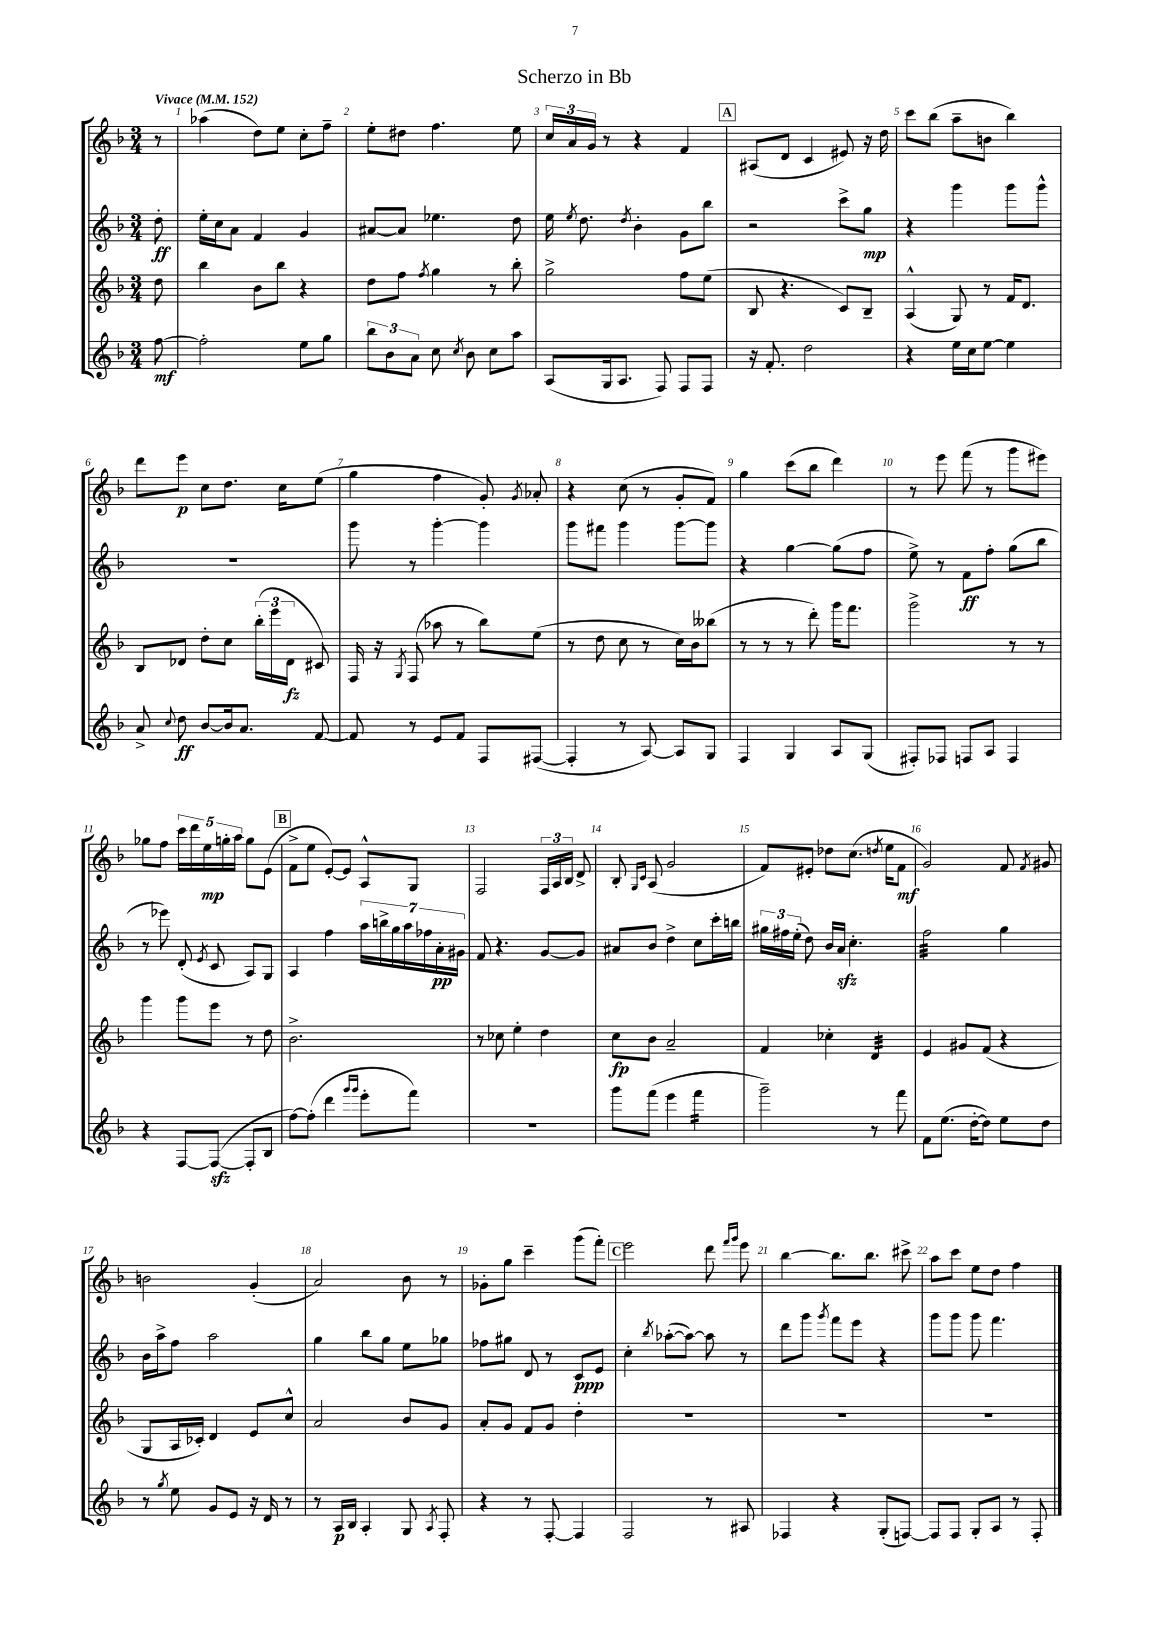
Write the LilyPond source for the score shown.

\header { title = "Scherzo in Bb" }
<<
\new StaffGroup <<
\new Staff = "s0" {
    \clef treble \key f \major \numericTimeSignature \time 3/4 \partial 8 \tempo "Vivace" 4 = 152
    \autoBeamOff r8 |
    aes''4( d''8[) e''8] c''8[-. f''8]-- |
    e''8[-. dis''8] f''4. e''8 |
    \tuplet 3/2 { c''16[ a'16 g'16] } r8 r4 f'4 |
    \mark \markup { \box "A" } ais8[( d'8] c'4 eis'8) r16 d''16 |
    c'''8[ bes''8]( a''8[-- b'8] bes''4) |
    d'''8[ e'''8]\p c''8[ d''8.] c''16[ e''8]( |
    g''4 f''4 g'8-.) \acciaccatura { g'8 } aes'8-. |
    r4 c''8( r8 g'8[-. f'8]) |
    g''4 c'''8[( bes''8] d'''4) |
    r8 e'''8 f'''8( r8 g'''8[ eis'''8]) |
    ges''8[ f''8] \tuplet 5/4 { c'''16[ d'''16 e''16\mp g''16-. a''16] } g''8[ e'8]( |
    \mark \markup { \box "B" } f'8[-> e''8] e'8[~-.) e'8] a8[-^ g8] |
    f2 \tuplet 3/2 { f16[ a16 bes16] } d'8-> |
    bes8-. \grace { g16[ c'16] } a8( g'2 |
    f'8[) eis'8]-. des''8[ c''8.]( \acciaccatura { d''8 } e''16[ f'8]\mf |
    g'2) f'8 \acciaccatura { f'8 } gis'8 |
    b'2 g'4-.( |
    a'2) bes'8 r8 |
    ges'8[-. g''8] c'''4-- g'''8[( f'''8]-.) |
    \mark \markup { \box "C" } e'''2 d'''8 \grace { f'''16[ g'''16] } e'''8 |
    bes''4~ bes''8.[ bes''8.] cis'''8-> |
    a''8[ c'''8] e''8[ d''8] f''4 \bar "|." |
}
\new Staff = "s1" {
    \clef treble \key f \major \numericTimeSignature \time 3/4 \partial 8
    \autoBeamOff d''8-.\ff |
    e''16[-. c''16 a'8] f'4 g'4 |
    ais'8[~ ais'8] ees''4. d''8 |
    e''16 \acciaccatura { e''8 } d''8. \acciaccatura { d''8 } bes'4-. g'8[ bes''8] |
    \mark \markup { \box "A" } r2 c'''8[-> g''8]\mp |
    r4 g'''4 g'''8[ g'''8]-^ |
    R2. |
    g'''8 r8 g'''4~-. g'''4 |
    g'''8[ fis'''8] g'''4 g'''8[~ g'''8] |
    r4 g''4~ g''8[( f''8] |
    e''8->) r8 f'8[\ff f''8]-. g''8[( bes''8] |
    r8 ees'''8) d'8-.( \acciaccatura { e'8 } c'8 a8[) g8] |
    \mark \markup { \box "B" } a4 f''4 \tuplet 7/4 { a''16[ b''16-> g''16 a''16 fes''16 a'16-.\pp gis'16] } |
    f'8 r4. g'8[~ g'8] |
    ais'8[ bes'8] d''4-> c''8[ c'''16-. b''16] |
    \tuplet 3/2 { gis''16[ fis''16 e''16]-.( } d''8) bes'16[ a'16]\sfz c''4.-. |
    f''2:32 g''4 |
    bes'16[ a''16-> f''8] a''2 |
    g''4 bes''8[ g''8] e''8[ ges''8] |
    fes''8[ gis''8] d'8 r8 c'8[\ppp e'8] |
    \mark \markup { \box "C" } c''4-. \acciaccatura { bes''8 } aes''8[~-.( aes''8]~) aes''8 r8 |
    d'''8[ g'''8] \acciaccatura { g'''8 } f'''8[ e'''8] r4 |
    g'''8[ g'''8] g'''8 f'''4. \bar "|." |
}
\new Staff = "s2" {
    \clef treble \key f \major \numericTimeSignature \time 3/4 \partial 8
    \autoBeamOff d''8 |
    bes''4 bes'8[ bes''8] r4 |
    d''8[ f''8] \acciaccatura { f''8 } g''4 r8 bes''8-. |
    g''2-> f''8[ e''8]( |
    \mark \markup { \box "A" } bes8 r4. c'8[) bes8]-- |
    a4-^( g8) r8 f'16[ d'8.] |
    bes8[ des'8] d''8[-. c''8] \tuplet 3/2 { bes''16[-.( e'''16 des'16]\fz } cis'8) |
    f16 r16 \acciaccatura { g8 } f8( aes''8 r8 bes''8[) e''8]( |
    r8 d''8 c''8 r8 c''16[) bes'16 beses''8]( |
    r8 r8 r8 d'''8-.) g'''16[ f'''8.] |
    g'''2-> r8 r8 |
    g'''4 g'''8[ e'''8] r8 d''8 |
    \mark \markup { \box "B" } bes'2.-> |
    r8 ces''8 e''4-. d''4 |
    c''8[\fp bes'8] a'2-- |
    f'4 ces''4-. d'4:32 |
    e'4 gis'8[ f'8]( r4 |
    g8[ a16 ces'16]-.) d'4 e'8[ c''8]-^ |
    a'2 bes'8[ g'8] |
    a'8[-. g'8] f'8[ g'8] d''4-. |
    \mark \markup { \box "C" } R2. |
    R2. |
    R2. \bar "|." |
}
\new Staff = "s3" {
    \clef treble \key f \major \numericTimeSignature \time 3/4 \partial 8
    \autoBeamOff f''8~\mf |
    f''2-. e''8[ g''8] |
    \tuplet 3/2 { bes''8[ bes'8 a'8] } c''8 \acciaccatura { c''8 } bes'8 c''8[ a''8] |
    a8[( g16 a8.] f8) f8[ f8] |
    \mark \markup { \box "A" } r16 f'8.-. d''2 |
    r4 e''16[ c''16 e''8]~ e''4 |
    a'8-> \appoggiatura { c''8 } d''8\ff bes'8[~ bes'16 a'8.] f'8~ |
    f'8 r8 e'8[ f'8] f8[ fis8]~( |
    fis4-. r8 a8~) a8[ g8] |
    f4 g4 a8[ g8]( |
    fis8[-.) fes8] f8[ a8] f4 |
    r4 f8[~ f8]~\sfz( f8[-. bes8] |
    \mark \markup { \box "B" } f''8[~) f''8]-.( d'''4 \grace { g'''16[ g'''16] } e'''8[-. f'''8]) |
    R2. |
    g'''8[ f'''8]( e'''4 f'''4:16 |
    g'''2--) r8 f'''8 |
    f'8[ e''8.]( d''16[~-. d''8]) e''8[ d''8] |
    r8 \acciaccatura { g''8 } e''8 g'8[ e'8] r16 d'16 r8 |
    r8 a16[\p bes16] a4-. g8 \acciaccatura { a8 } f8-. |
    r4 r8 f8~-. f4 |
    \mark \markup { \box "C" } f2 r8 ais8 |
    fes4 r4 g8[-.( f8]~) |
    f8[ f8] g8[-. a8] r8 f8-. \bar "|." |
}
>>
>>
\layout { \context { \Score \override BarNumber.break-visibility = ##(#f #t #t) barNumberVisibility = #all-bar-numbers-visible } }
